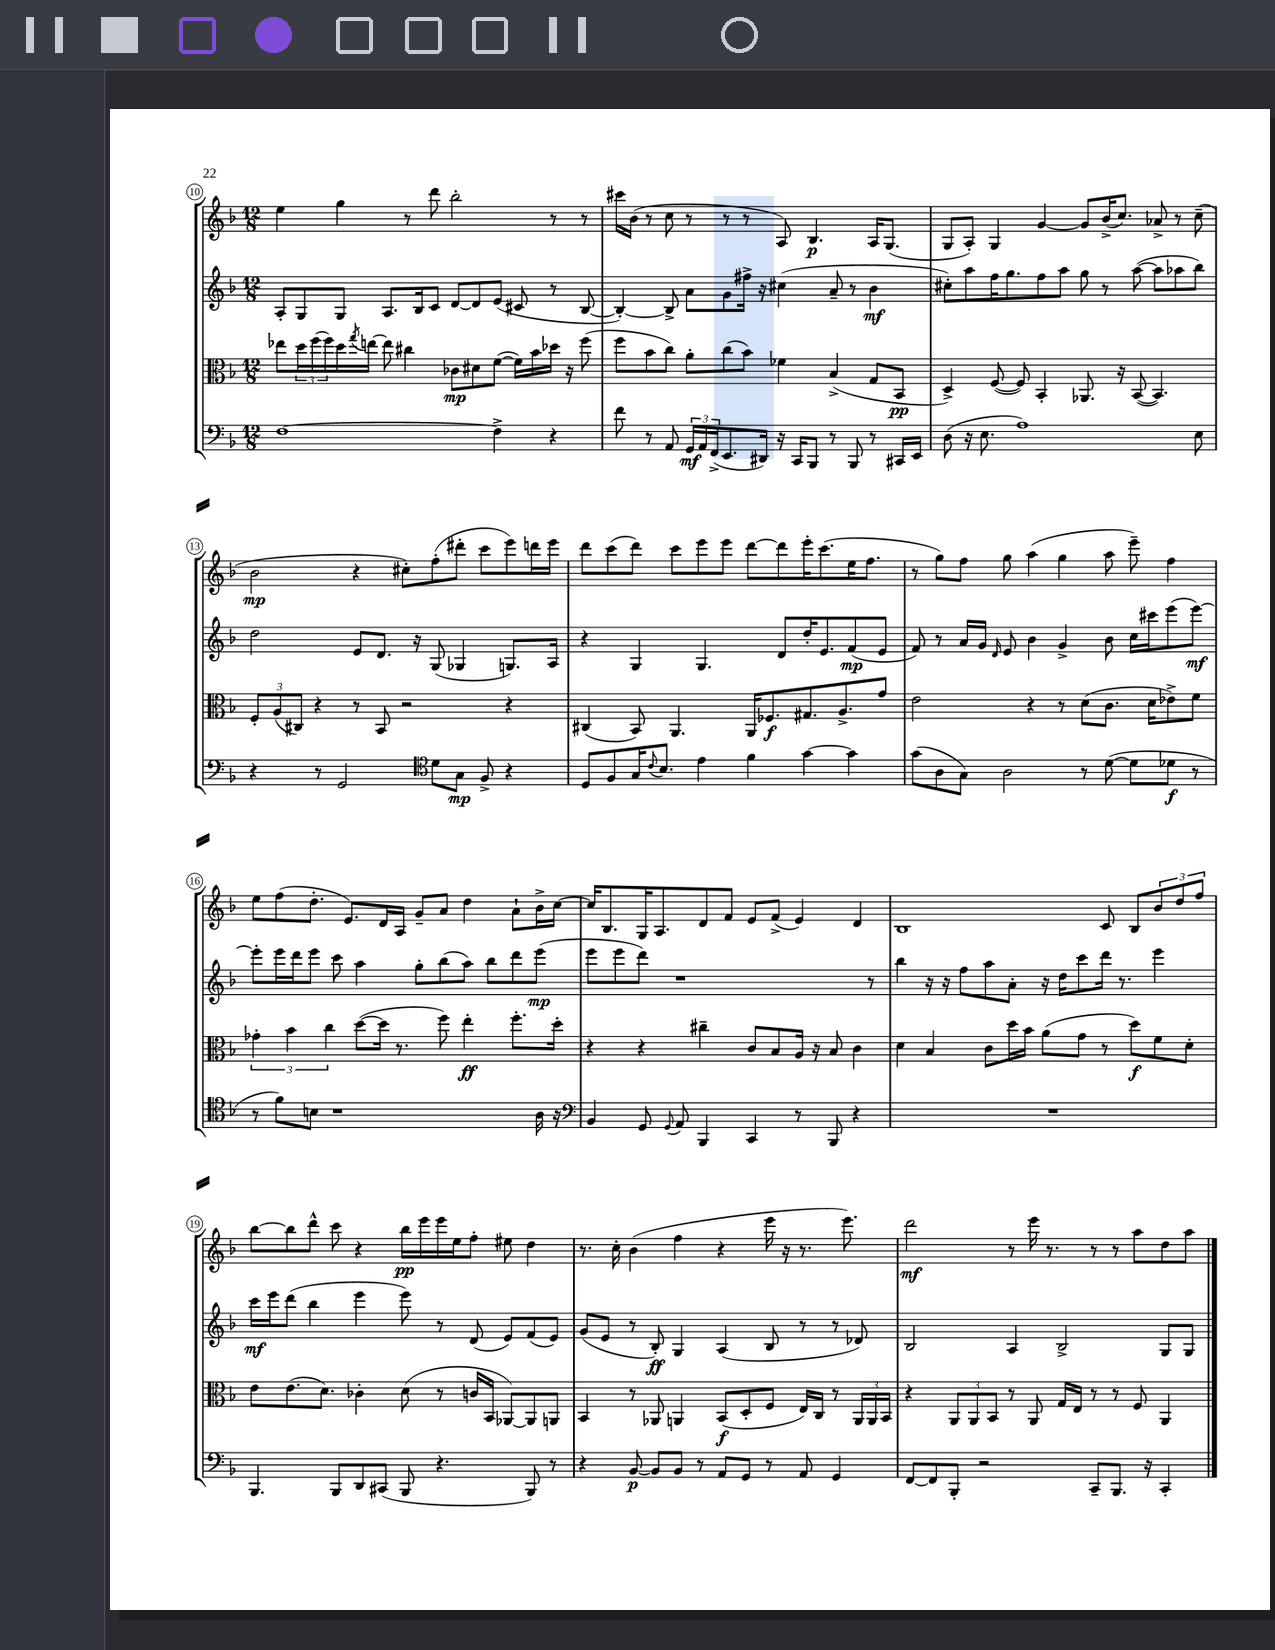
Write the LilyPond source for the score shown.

<<
\new StaffGroup <<
\new Staff = "s0" {
    \clef treble \key f \major \numericTimeSignature \time 12/8
    e''4 g''4 r8 d'''8 bes''2-. r8 r8 |
    cis'''16 bes'16( r8 c''8 r8 r8 r8 a8) bes4.\p a16 g8.( |
    g8 a8-.) g4 g'4~ g'8 bes'16->( c''8.) aes'8-> r8 c''8--( |
    bes'2\mp r4 cis''8-.) f''8-.( dis'''8-. c'''8 e'''8) d'''16 e'''16 |
    d'''8 c'''8( d'''8) c'''8 e'''8 e'''8 d'''8~ d'''8 e'''16-. c'''8.( e''16 f''8. |
    r8 g''8) f''8 g''8 a''4( g''4 a''8 e'''8--) f''4 |
    e''8 f''8( d''8.-. e'8.) d'16 a16 g'8-- a'8 d''4 a'8-! bes'16-> c''16~ |
    c''16 bes8. g16 a8. d'8 f'8 e'8 f'8->( e'4) d'4 |
    bes1 c'8 bes8 \tuplet 3/2 { bes'8 d''8 f''8 } |
    bes''8~ bes''8 d'''8-^ c'''8 r4 bes''16\pp e'''16 e'''16 e''16 f''8-. eis''8 d''4 |
    r8. c''16-. bes'4( f''4 r4 e'''16 r16 r8. e'''8.) |
    d'''2\mf r8 e'''16 r8. r8 r8 a''8 d''8 a''8 \bar "|." |
}
\new Staff = "s1" {
    \clef treble \key f \major \numericTimeSignature \time 12/8
    a8-. g8 g8 a8. bes16 c'8 d'8~ d'8 e'8( cis'8 r8 bes8~ |
    bes4~-.) bes8-> a'8 g'8 fis''16-> r16 cis''4( a'8-- r8 bes'4\mf |
    cis''8-.) a''8 f''16 g''8. f''8 a''8 g''8 r8 a''8~( a''8 aes''8 bes''8) |
    d''2 e'8 d'8. r16 g8( ges4 g8.) a16 |
    r4 g4 g4. d'8 d''16-. e'8. f'8\mp( e'8 |
    f'8) r8 a'16 g'16 \grace { d'16 } e'8 bes'4 g'4-> bes'8 c''16 cis'''16 e'''8( e'''8~\mf) |
    e'''8-. e'''16 d'''16 e'''8 c'''8 a''4 g''8-. bes''8( a''8) bes''8 d'''8 e'''8\mp( |
    e'''8 e'''8 d'''8) r1 r8 |
    bes''4 r16 r16 f''8 a''8 a'8-. r16 d''16 c'''8 d'''16 r8. e'''4 |
    c'''16\mf e'''16 d'''8( bes''4 e'''4 e'''8) r8 d'8( e'8) f'8( e'8) |
    g'8( e'8 r8 bes8-.\ff) g4 a4( bes8 r8 r8 des'8) |
    bes2 a4 bes2-> g8 g8 \bar "|." |
}
\new Staff = "s2" {
    \clef alto \key f \major \numericTimeSignature \time 12/8
    ees''8 \tuplet 3/2 { d''16 f''16( f''16) } d''16 \acciaccatura { g''8 } e''16~ e''8 cis''4 ces'8\mp dis'8 f'8~( f'16) bes'16 des''16 r16 f''8( |
    f''8 bes'8 c''8) a'8-. c''8( bes'8) fes'4 bes4->( g8 bes,8\pp |
    d4->) f8~( f8) bes,4-. aes,8. r16 bes,8~( bes,4.) |
    \tuplet 3/2 { f8-. a8( cis8) } r4 r8 bes,8 r2 r4 |
    cis4( bes,8) a,4. a,16 fes8.\f gis8. a8.-> g'8 |
    e'2 r4 r8 d'8( c'8. d'16 ees'8->) f'8 |
    \tuplet 3/2 { ges'4-. bes'4 c''4 } d''8~( d''16 r8. f''8) e''4-.\ff f''8.-. d''16-. |
    r4 r4 cis''4-- c'8 bes8 a16 r16 bes8 c'4 |
    d'4 bes4 c'8 d''16 bes'16 a'8( g'8 r8 d''8\f) f'8 d'8-. |
    e'8 e'8.( d'8.) ces'4-. d'8( r8 c'16 bes,16 aes,8~) aes,8 a,8 |
    bes,4 r8 aes,8 a,4 bes,8\f( d8-. f8 e16) c16 r8 \tuplet 3/2 { a,16 a,16 bes,16 } |
    r4 \tuplet 3/2 { a,8 a,8 bes,8 } r8 a,8 g16 e16 r8 r8 f8 a,4 \bar "|." |
}
\new Staff = "s3" {
    \clef bass \key f \major \numericTimeSignature \time 12/8
    f1~ f4-> r4 |
    f'8 r8 a,8 \tuplet 3/2 { g,16\mf a,16 f,16->( } e,8. dis,16) r16 c,16 bes,,8 r8 bes,,8 r8 cis,16 e,16 |
    d8( r16 e8. a1) e8 |
    r4 r8 g,2 \clef tenor d'8 g8\mp f8-> r4 |
    d8 f8 g16 \appoggiatura { c'8 } bes8. e'4 f'4 g'4~ g'4 |
    g'8( a8 g8) a2 r8 d'8~( d'8 des'8\f r8 |
    r8 f'8) b8 r1 a16 r16 |
    \clef bass bes,4 g,8 \appoggiatura { g,8 } a,8 bes,,4 c,4 r8 bes,,8 r4 |
    R1. |
    bes,,4. bes,,8 d,8 cis,8( bes,,8 r4. bes,,8) r8 |
    r4 bes,8~\p bes,8 bes,8 r8 a,8 g,8 r8 a,8 g,4 |
    f,8~ f,8 bes,,8-. r2 c,8-- bes,,8. r16 c,4-. \bar "|." |
}
>>
>>
\layout { \context { \Score currentBarNumber = #10 \override BarNumber.stencil = #(make-stencil-circler 0.1 0.3 ly:text-interface::print) } }
